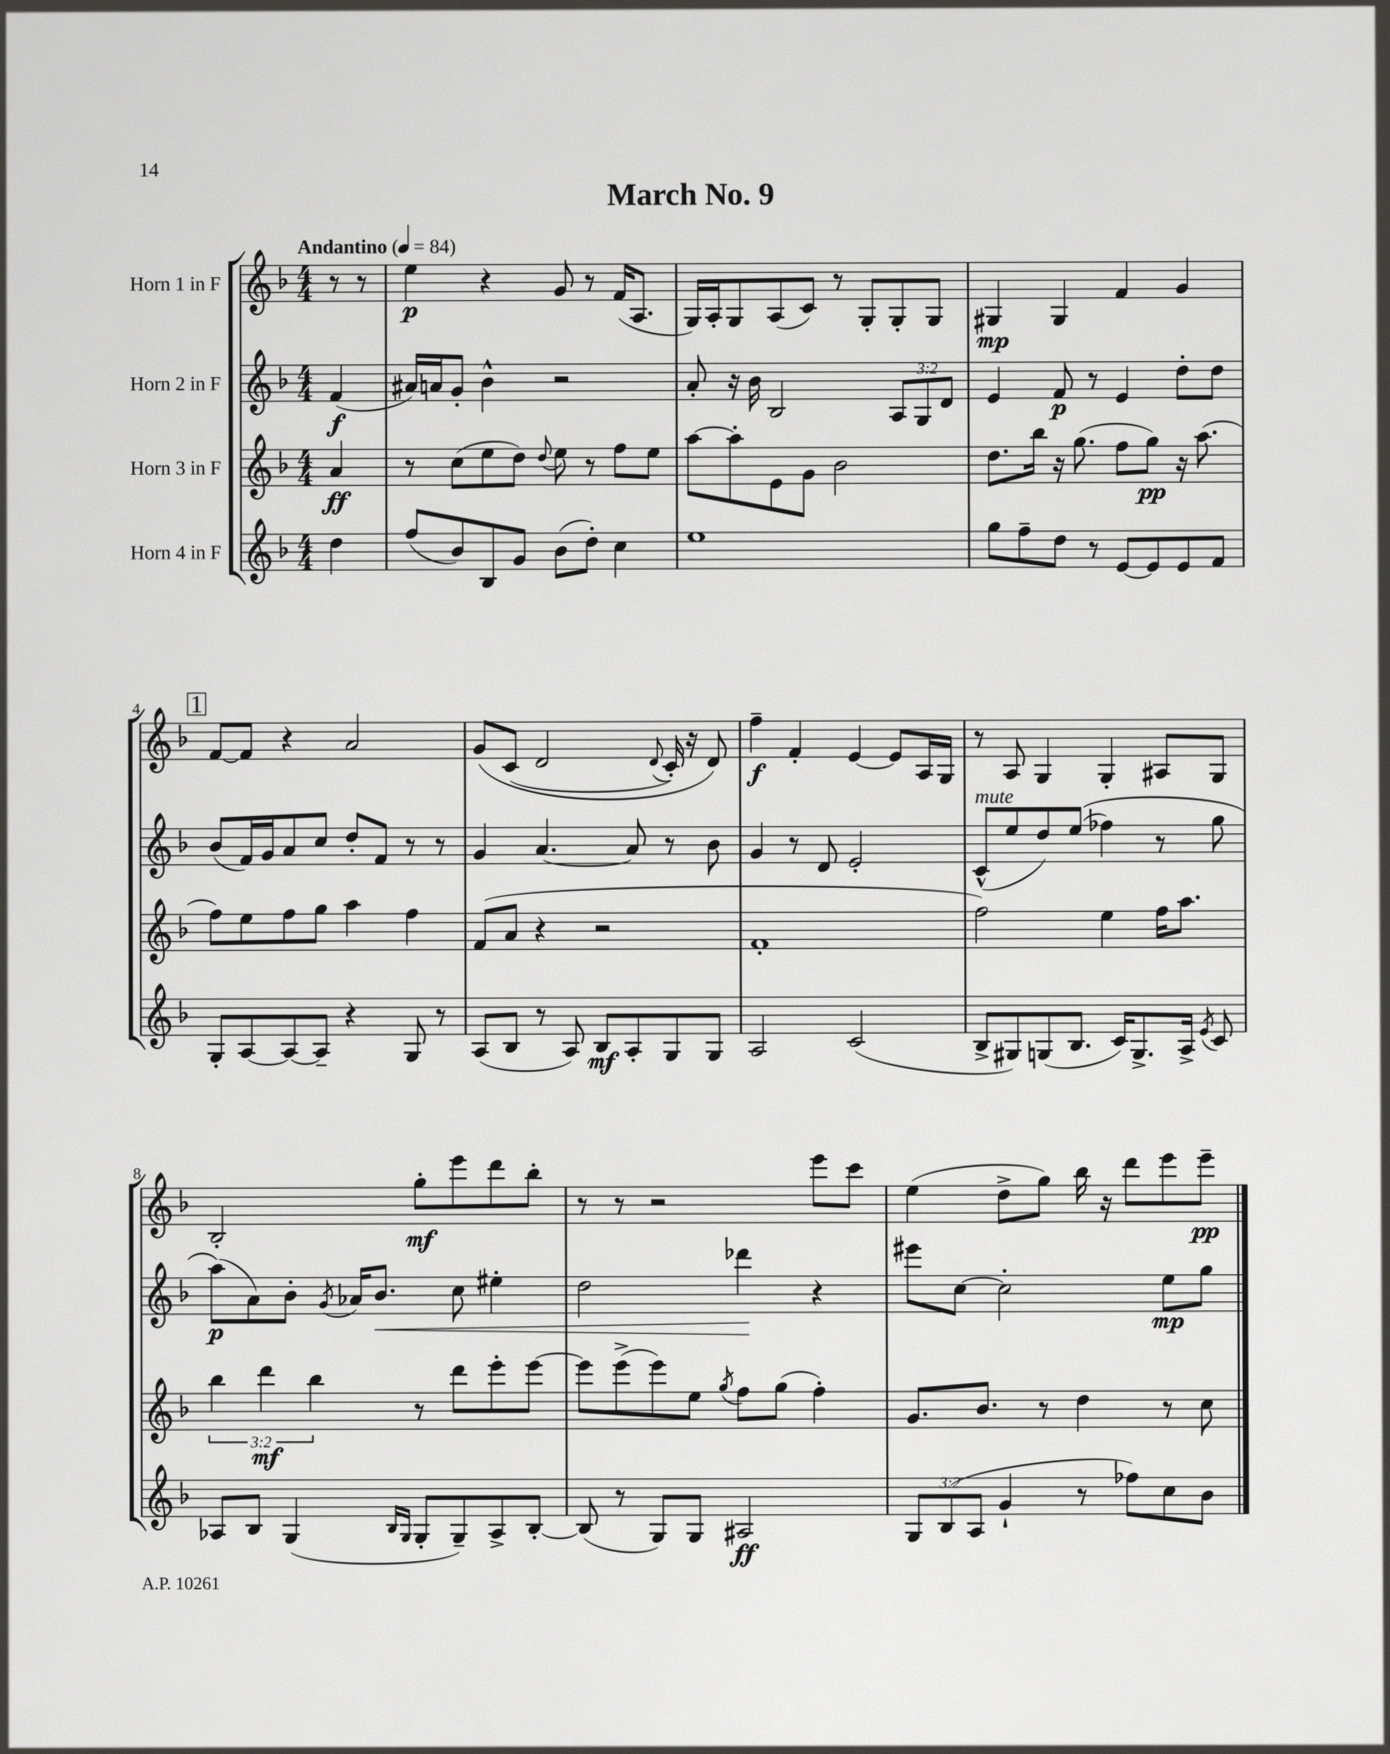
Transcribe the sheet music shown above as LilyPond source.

\header { title = "March No. 9" }
<<
\new StaffGroup <<
\new Staff = "s0" \with { instrumentName = "Horn 1 in F" } {
    \clef treble \key f \major \numericTimeSignature \time 4/4 \partial 4 \tempo "Andantino" 4 = 84
    \autoBeamOff r8 r8 |
    e''4\p r4 g'8 r8 f'16[( a8.] |
    g16[) a16-. g8 a8( c'8]) r8 g8[-. g8-. g8] |
    gis4\mp gis4 f'4 g'4 |
    \mark \markup { \box "1" } f'8[~ f'8] r4 a'2 |
    g'8[\( c'8]( d'2 \appoggiatura { d'8 } c'16-.) r16 d'8\) |
    f''4--\f f'4-. e'4~ e'8[ a16 g16] |
    r8 a8 g4 g4-. ais8[ g8] |
    bes2-. g''8[-.\mf e'''8 d'''8 bes''8]-. |
    r8 r8 r2 e'''8[ c'''8] |
    e''4( d''8[-> g''8]) bes''16 r16 d'''8[ e'''8 e'''8]--\pp \bar "|." |
}
\new Staff = "s1" \with { instrumentName = "Horn 2 in F" } {
    \clef treble \key f \major \numericTimeSignature \time 4/4 \override Staff.TupletNumber.text = #tuplet-number::calc-fraction-text \partial 4
    \autoBeamOff f'4\f( |
    ais'16[) a'16 g'8]-. bes'4-^ r2 |
    a'8-. r16 bes'16 bes2 \tuplet 3/2 { a8[ g8 d'8] } |
    e'4 f'8\p r8 e'4 d''8[-. d''8] |
    \mark \markup { \box "1" } bes'8[( f'16) g'16 a'8 c''8] d''8[-. f'8] r8 r8 |
    g'4 a'4.~ a'8 r8 bes'8 |
    g'4 r8 d'8 e'2-. |
    c'8[-^^\markup { \italic "mute" }( e''8 d''8) e''8](\( fes''4) r8 g''8 |
    a''8[\p(\) a'8) bes'8]-. \acciaccatura { g'8 } aes'16[ bes'8.]\< c''8 eis''4-. |
    d''2 des'''4\! r4 |
    eis'''8[ c''8]~ c''2-. e''8[\mp g''8] \bar "|." |
}
\new Staff = "s2" \with { instrumentName = "Horn 3 in F" } {
    \clef treble \key f \major \numericTimeSignature \time 4/4 \override Staff.TupletNumber.text = #tuplet-number::calc-fraction-text \partial 4
    \autoBeamOff a'4\ff |
    r8 c''8[( e''8 d''8]) \appoggiatura { d''8 } e''8 r8 f''8[ e''8] |
    a''8[~ a''8-. e'8 g'8] bes'2 |
    d''8.[ bes''16] r16 g''8.( f''8[ g''8]\pp) r16 a''8.( |
    \mark \markup { \box "1" } f''8[) e''8 f''8 g''8] a''4 f''4 |
    f'8[( a'8] r4 r2 |
    f'1-. |
    f''2) e''4 f''16[ a''8.] |
    \tuplet 3/2 { bes''4 d'''4\mf bes''4 } r8 d'''8[ e'''8-. e'''8]~ |
    e'''8[ e'''8->( e'''8) e''8] \acciaccatura { g''8 } f''8[ g''8]( f''4-.) |
    g'8.[ bes'8.] r8 d''4 r8 c''8 \bar "|." |
}
\new Staff = "s3" \with { instrumentName = "Horn 4 in F" } {
    \clef treble \key f \major \numericTimeSignature \time 4/4 \override Staff.TupletNumber.text = #tuplet-number::calc-fraction-text \partial 4
    \autoBeamOff d''4 |
    f''8[( bes'8) bes8 g'8] bes'8[( d''8]-.) c''4 |
    e''1 |
    g''8[ f''8-- d''8] r8 e'8[~ e'8 e'8 f'8] |
    \mark \markup { \box "1" } g8[-. a8~ a8~ a8]-- r4 g8 r8 |
    a8[( bes8] r8 a8) bes8[\mf a8-. g8 g8] |
    a2 c'2( |
    bes8[-> gis8) g8( bes8.] c'16[) g8.-> a16]-> \acciaccatura { e'8 } c'8 |
    aes8[ bes8] g4( \grace { bes16[ g16] } g8[-. g8--) aes8-> bes8]~-. |
    bes8( r8 g8[) g8] ais2\ff |
    \tuplet 3/2 { g8[ bes8( a8] } g'4-! r8 fes''8[) c''8 bes'8] \bar "|." |
}
>>
>>
